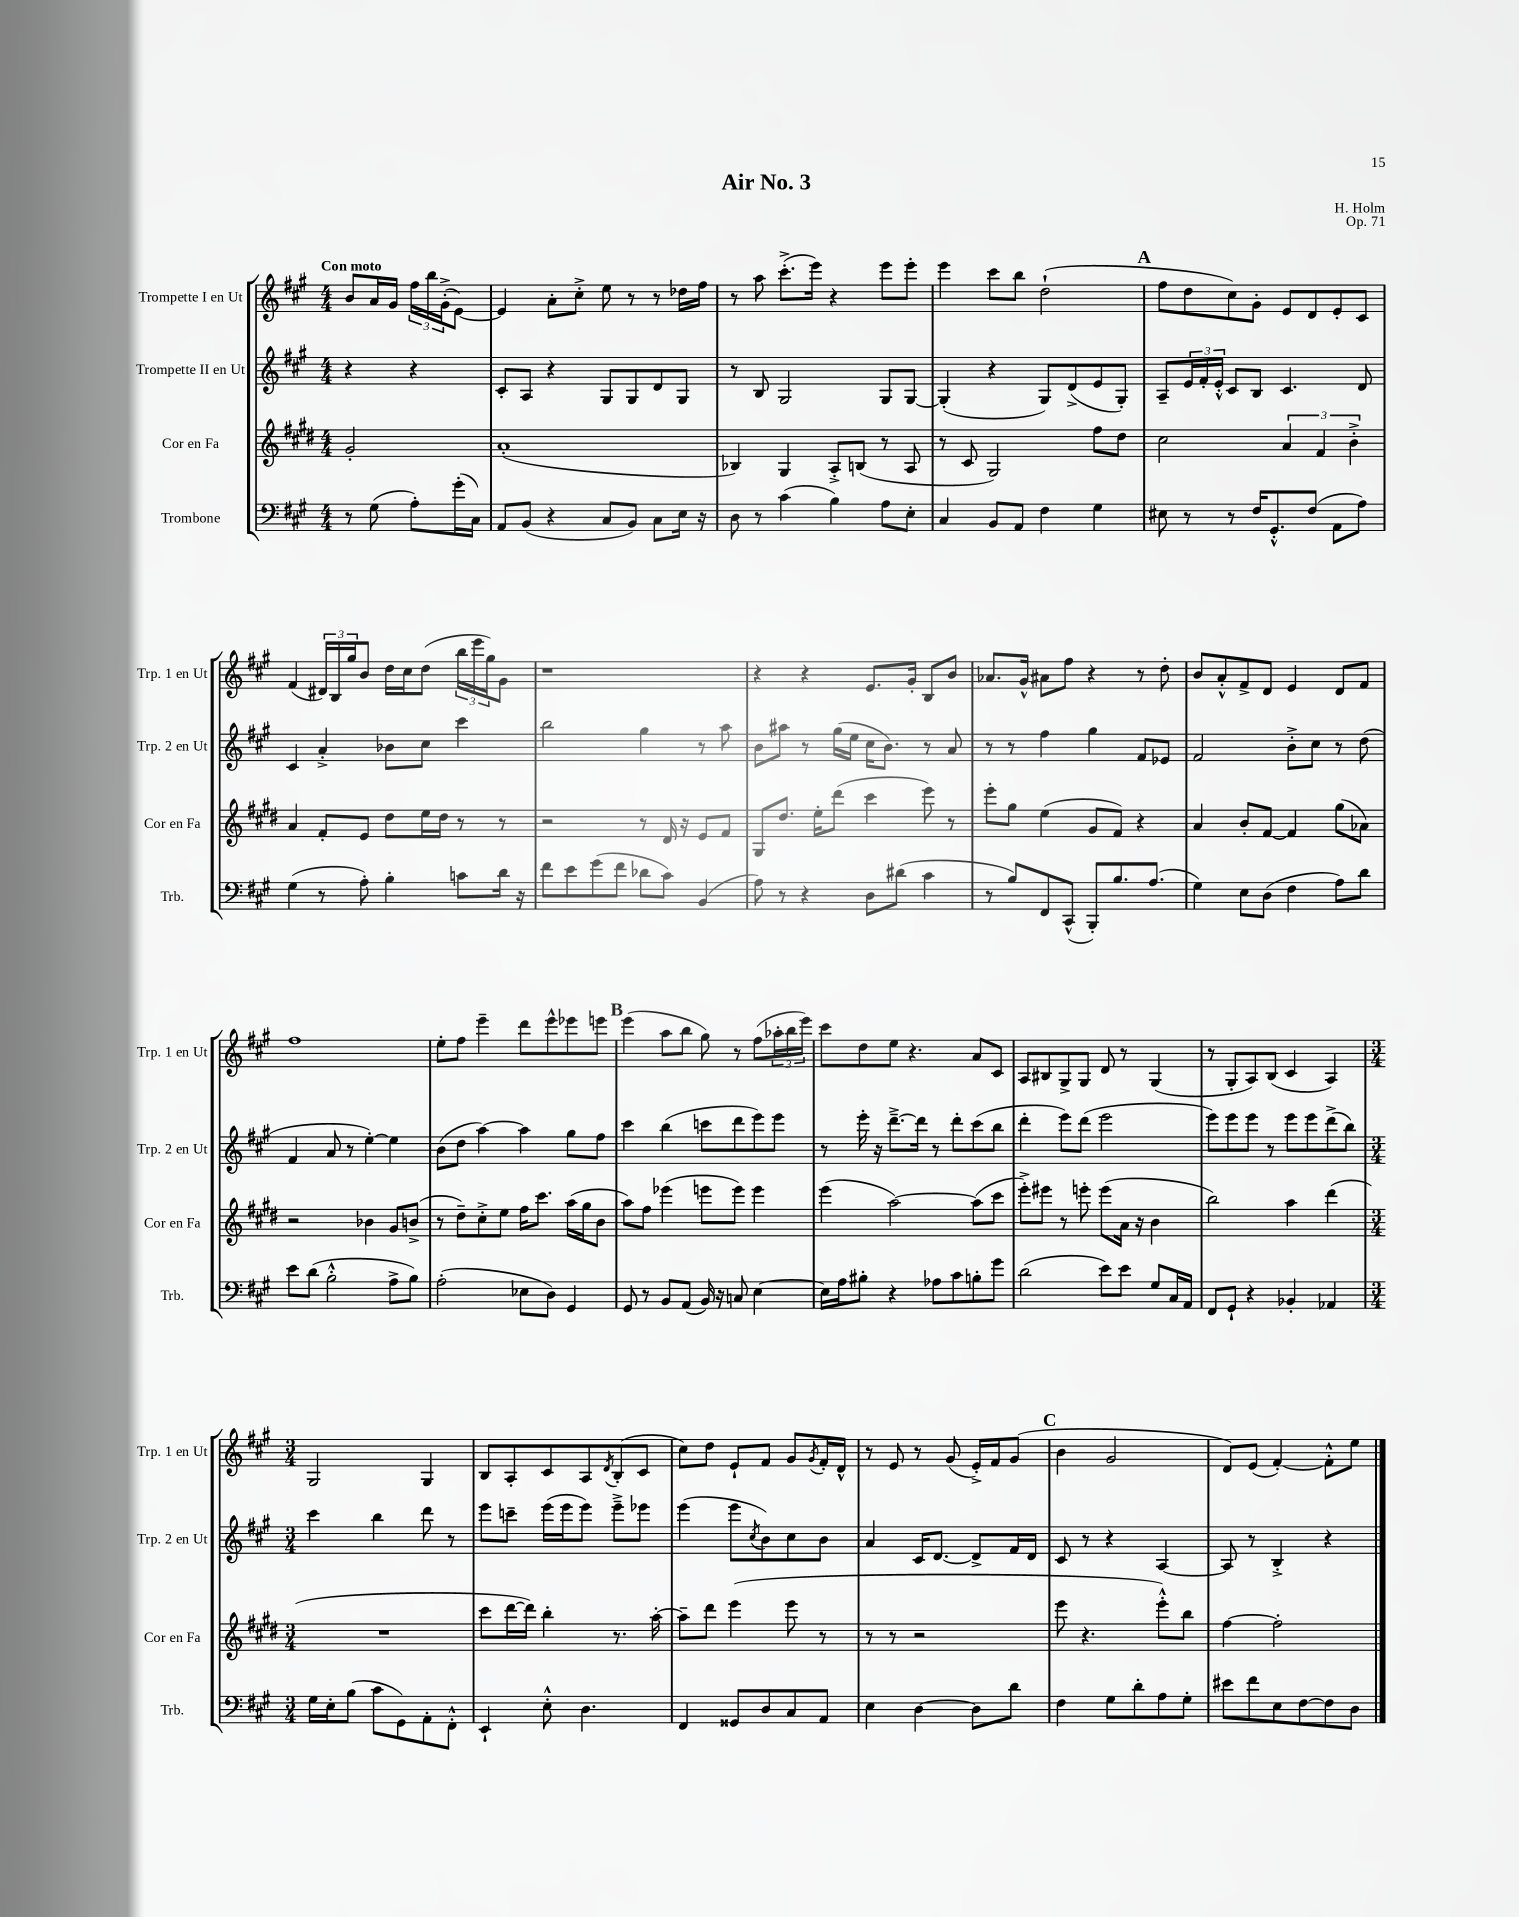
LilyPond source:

\header { title = "Air No. 3" composer = "H. Holm" opus = "Op. 71" }
<<
\new StaffGroup <<
\new Staff = "s0" \with { instrumentName = "Trompette I en Ut" shortInstrumentName = "Trp. 1 en Ut" } {
    \clef treble \key a \major \numericTimeSignature \time 4/4 \partial 2 \tempo "Con moto"
    b'8 a'16 gis'16 \tuplet 3/2 { fis''16 b''16 gis'16-.->( } e'8~) |
    e'4 a'8-. cis''8-.-> e''8 r8 r8 des''16 fis''16 |
    r8 a''8 cis'''8.-.->( e'''16) r4 e'''8 e'''8-. |
    e'''4 cis'''8 b''8 d''2-!( |
    \mark \markup { \bold "A" } fis''8 d''8 cis''8) gis'8-. e'8 d'8 e'8-. cis'8 |
    fis'4( \tuplet 3/2 { dis'16) b16 gis''16 } b'8 d''16 cis''16 d''8( \tuplet 3/2 { b''16 e'''16 gis''16) } gis'8 |
    r1 |
    r4 r4 e'8. gis'16-. b8 b'8 |
    aes'8. gis'16-^ ais'8 fis''8 r4 r8 d''8-. |
    b'8 a'8-.-^ fis'8-> d'8 e'4 d'8 fis'8 |
    fis''1 |
    e''8-. fis''8 e'''4-- d'''8 e'''8-^ ees'''8 e'''8 |
    \mark \markup { \bold "B" } e'''4( a''8 b''8 gis''8) r8 fis''8( \tuplet 3/2 { aes''16-. b''16 e'''16) } |
    cis'''8 d''8 e''8 r4. a'8 cis'8 |
    a8 bis8 gis8-> gis8 d'8 r8 gis4( |
    r8 gis8-. a8) b8( cis'4 a4) |
    \numericTimeSignature \time 3/4 gis2 gis4 |
    b8 a8-. cis'8 a8 \acciaccatura { d'8 } b8-.( cis'8 |
    cis''8) d''8 e'8-! fis'8 gis'8 \acciaccatura { gis'8 } fis'16-. d'16-^ |
    r8 e'8 r8 gis'8( e'16-.->) fis'16 gis'8( |
    \mark \markup { \bold "C" } b'4 gis'2 |
    d'8) e'8( fis'4~-.) fis'8-.-^ e''8 \bar "|." |
}
\new Staff = "s1" \with { instrumentName = "Trompette II en Ut" shortInstrumentName = "Trp. 2 en Ut" } {
    \clef treble \key a \major \numericTimeSignature \time 4/4 \partial 2
    r4 r4 |
    cis'8-. a8 r4 gis8 gis8 d'8 gis8 |
    r8 b8 gis2 gis8 gis8~ |
    gis4-.( r4 gis8) d'8->( e'8 gis8-.) |
    \mark \markup { \bold "A" } a8-- \tuplet 3/2 { e'16 fis'16-. e'16-.-^ } cis'8 b8 cis'4. d'8 |
    cis'4 a'4-.-> bes'8 cis''8 cis'''4 |
    b''2 gis''4 r8 a''8 |
    b'8 ais''8 r8 gis''16( e''16 cis''16 b'8.) r8 a'8 |
    r8 r8 fis''4 gis''4 fis'8 ees'8 |
    fis'2 b'8-.-> cis''8 r8 d''8( |
    fis'4 a'8 r8 e''4~-.) e''4 |
    b'8( d''8 a''4~) a''4 gis''8 fis''8 |
    \mark \markup { \bold "B" } cis'''4 b''4( c'''8 d'''8 e'''8) e'''8 |
    r8 e'''16-. r16 d'''8.~---> d'''16 r8 d'''8-. cis'''8( b''8 |
    d'''4-. e'''8) d'''8( e'''2 |
    e'''8) e'''8 e'''8 r8 e'''8 e'''8 d'''8->( b''8) |
    \numericTimeSignature \time 3/4 cis'''4 b''4 d'''8 r8 |
    e'''8 c'''8-- e'''16( e'''16 e'''8) e'''8---> ees'''8 |
    e'''4( e'''8 \acciaccatura { cis''8 } b'8) cis''8 b'8 |
    a'4 cis'16 d'8.~ d'8-> fis'16 d'16 |
    \mark \markup { \bold "C" } cis'8 r8 r4 a4~ |
    a8 r8 b4-.-> r4 \bar "|." |
}
\new Staff = "s2" \with { instrumentName = "Cor en Fa" shortInstrumentName = "Cor en Fa" } {
    \clef treble \key e \major \numericTimeSignature \time 4/4 \partial 2
    gis'2-. |
    a'1-.( |
    bes4) gis4 a8-.-> b8( r8 a8 |
    r8 cis'8 gis2) fis''8 dis''8 |
    \mark \markup { \bold "A" } cis''2 \tuplet 3/2 { a'4 fis'4 b'4-.-> } |
    a'4 fis'8-. e'8 dis''8 e''16 dis''16 r8 r8 |
    r2 r8 dis'16 r16 e'8 fis'8 |
    gis8 dis''8. e''16-. dis'''8( cis'''4 e'''8) r8 |
    e'''8-. gis''8 e''4( gis'8 fis'8) r4 |
    a'4 b'8-. fis'8~ fis'4 gis''8( aes'8) |
    r2 bes'4 gis'8 b'8->( |
    r8 dis''8--) cis''8-.-> e''8 fis''16 cis'''8. a''16( gis''16 b'8 |
    \mark \markup { \bold "B" } a''8) fis''8 ees'''4( e'''8 e'''8) e'''4 |
    e'''4( a''2~) a''8( cis'''8 |
    e'''8-.->) eis'''8 r8 e'''8-. e'''8( a'16 r16 b'4 |
    b''2) a''4 dis'''4( |
    \numericTimeSignature \time 3/4 R2. |
    cis'''8 dis'''16~ dis'''16) b''4-. r8. a''16~-. |
    a''8-- dis'''8 e'''4( e'''8 r8 |
    r8 r8 r2 |
    \mark \markup { \bold "C" } e'''8 r4. e'''8-.-^) b''8 |
    fis''4~ fis''2-. \bar "|." |
}
\new Staff = "s3" \with { instrumentName = "Trombone" shortInstrumentName = "Trb." } {
    \clef bass \key a \major \numericTimeSignature \time 4/4 \partial 2
    r8 gis8( a8-.) gis'16-.( cis16) |
    a,8 b,8( r4 cis8 b,8) cis8 e16 r16 |
    d8 r8 cis'4( b4) a8 e8-. |
    cis4 b,8 a,8 fis4 gis4 |
    \mark \markup { \bold "A" } eis8 r8 r8 fis16 gis,8.-.-^ fis8( a,8 a8) |
    gis4( r8 a8-.) b4-. c'8 d'16 r16 |
    fis'8 e'8 gis'8( fis'8 des'8 cis'8) b,4( |
    a8) r8 r4 d8 dis'8( cis'4 |
    r8 b8) fis,8 cis,8-^( b,,8-.) b8. a8.( |
    gis4) e8 d8( fis4 a8) d'8 |
    e'8 d'8( b2-.-^ a8-> b8) |
    a2-.( ees8 d8) gis,4 |
    \mark \markup { \bold "B" } gis,8 r8 b,8 a,8( b,16) r16 c8 e4~ |
    e16 a16 bis8-. r4 aes8 cis'8 b8-. gis'8 |
    d'2( e'8) e'8 gis8 cis16 a,16 |
    fis,8 gis,8-! r4 bes,4-. aes,4 |
    \numericTimeSignature \time 3/4 gis16 e16-. b8( cis'8 gis,8) a,8-. fis,8-.-^ |
    e,4-! e8-.-^ d4. |
    fis,4 gisis,8 d8 cis8 a,8 |
    e4 d4~ d8 d'8 |
    \mark \markup { \bold "C" } fis4 gis8 d'8-. a8 gis8-. |
    eis'8 fis'8 e8 fis8~ fis8 d8 \bar "|." |
}
>>
>>
\layout { \context { \Score \remove "Bar_number_engraver" } }
